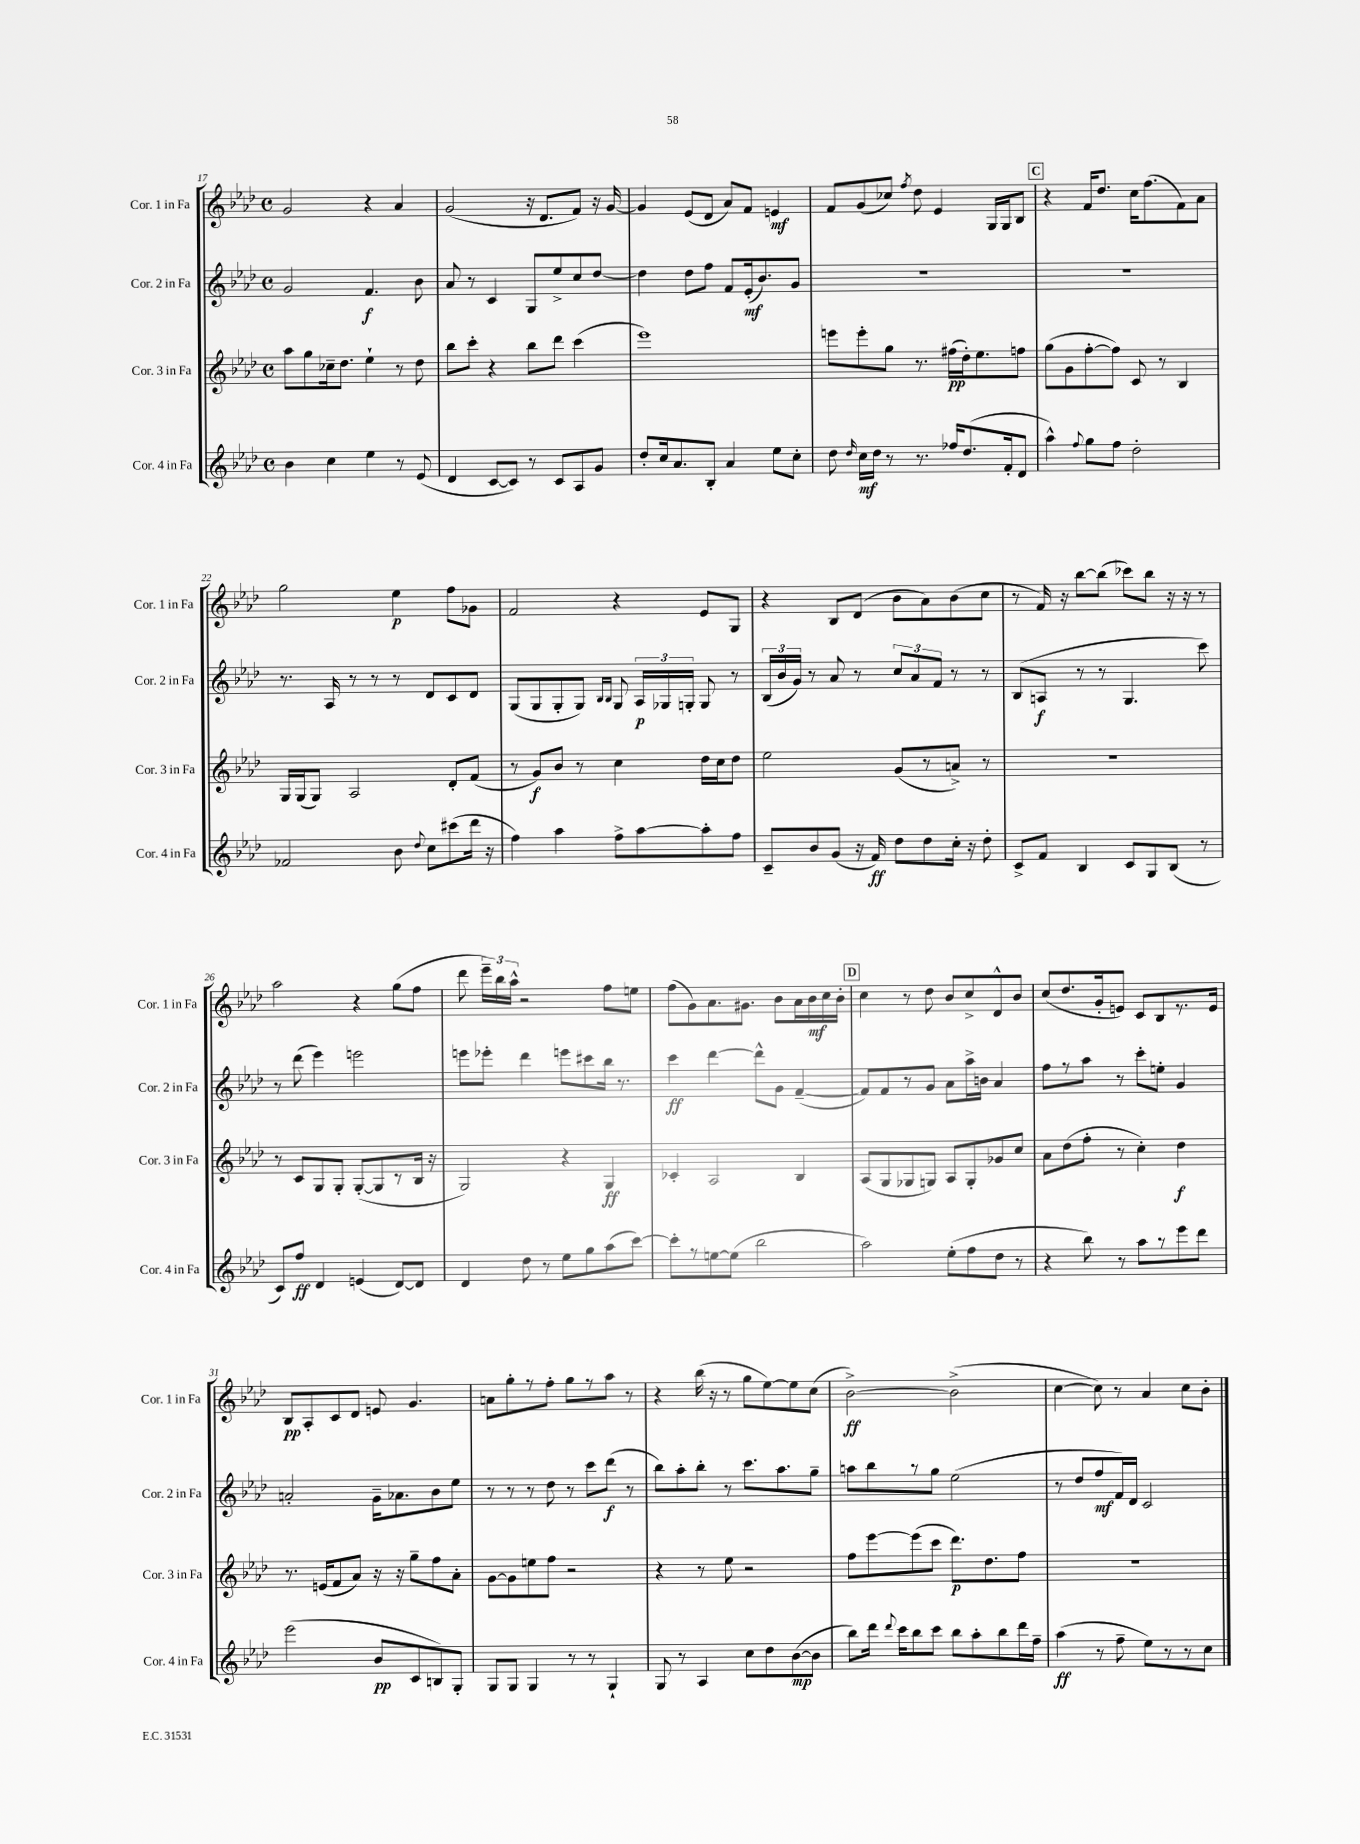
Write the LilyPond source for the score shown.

<<
\new StaffGroup <<
\new Staff = "s0" \with { instrumentName = "Cor. 1 in Fa" shortInstrumentName = "Cor. 1 in Fa" } {
    \clef treble \key aes \major \defaultTimeSignature \time 4/4
    \autoBeamOff g'2 r4 aes'4 |
    g'2( r16 des'8.[ f'8]) r16 g'16~ |
    g'4 ees'8[( des'8] aes'8[) f'8] e'4\mf |
    f'8[ g'8( ces''8]) \acciaccatura { f''8 } des''8 ees'4 g16[ g16 bes8] |
    \mark \markup { \box "C" } r4 f'16[ des''8.] c''16[ f''8.( f'8) aes'8] |
    g''2 ees''4\p f''8[ ges'8] |
    f'2 r4 ees'8[ g8] |
    r4 bes8[ des'8]( bes'8[ aes'8) bes'8( c''8] |
    r8 f'16) r16 bes''8[~ bes''8]( ces'''8[) bes''8] r16 r16 r8 |
    aes''2 r4 g''8[( f''8] |
    des'''8 \tuplet 3/2 { ees'''16[--) bes''16 aes''16]-^ } r2 f''8[ e''8] |
    f''8[( g'8) aes'8. gis'8.] bes'8[ aes'16 bes'16\mf c''16 bes'16]-. |
    \mark \markup { \box "D" } c''4 r8 des''8 bes'8[ c''8-> des'8-^ bes'8] |
    c''8[( des''8. g'16-. e'8]) c'8[ bes8 r8. e'16] |
    bes8[\pp aes8-. c'8 des'8] e'8 g'4. |
    a'8[ g''8-. r8 f''8]-. g''8[ r8 aes''8] r8 |
    r4 bes''16( r16 r8 g''8[ ees''8~) ees''8 c''8]( |
    bes'2~->\ff) bes'2->( |
    c''4~ c''8) r8 aes'4 c''8[ bes'8]-. \bar "|." |
}
\new Staff = "s1" \with { instrumentName = "Cor. 2 in Fa" shortInstrumentName = "Cor. 2 in Fa" } {
    \clef treble \key aes \major \defaultTimeSignature \time 4/4
    \autoBeamOff g'2 f'4.\f bes'8 |
    aes'8 r8 c'4 g8[ ees''8-> c''8 des''8]~ |
    des''4 des''8[ f''8] f'8[ ees'16-.\mf( bes'8.) g'8] |
    R1 |
    \mark \markup { \box "C" } R1 |
    r8. aes16 r8 r8 r8 des'8[ c'8 des'8] |
    g8[( g8 g8-. g8]) \grace { bes16[ bes16] } g8 \tuplet 3/2 { aes16[\p ges16 g16]-. } g8 r8 |
    \tuplet 3/2 { bes16[( bes'16 g'16]) } r8 aes'8 r8 \tuplet 3/2 { c''8[ aes'8 f'8] } r8 r8 |
    bes8[( a8]\f r8 r8 g4. c'''8) |
    r8 des'''8( ees'''4) e'''2 |
    e'''8[ ees'''8]-. des'''4 e'''8[ cis'''8 bes''16] r8. |
    c'''4\ff des'''4~ des'''8[-^ g'8] f'4~--( |
    \mark \markup { \box "D" } f'8[) f'8 r8 g'8] aes'8[ aes''16-> b'16] aes'4 |
    f''8[ r8 aes''8] r8 c'''8[-. e''8]-. g'4 |
    a'2-. g'16[-- aes'8. bes'8 ees''8] |
    r8 r8 r8 des''8 r8 c'''8[ des'''8]\f( r8 |
    bes''8[) aes''8-. bes''8]-. r8 c'''8.[ aes''8. g''8]-- |
    a''8[ bes''8 r8 g''8] ees''2( |
    r8 des''8[ f''8\mf f'16) des'16] c'2 \bar "|." |
}
\new Staff = "s2" \with { instrumentName = "Cor. 3 in Fa" shortInstrumentName = "Cor. 3 in Fa" } {
    \clef treble \key aes \major \defaultTimeSignature \time 4/4
    \autoBeamOff aes''8[ g''8 ces''16-- des''8.] ees''4-! r8 des''8 |
    bes''8[ c'''8]-. r4 bes''8[ des'''8] c'''4( |
    ees'''1) |
    e'''8[ e'''8-. g''8] r8. fis''16[\pp( des''16-.) ees''8. f''8] |
    \mark \markup { \box "C" } g''8[( g'8 f''8~-. f''8]) c'8 r8 bes4 |
    g16[ g16( g8]) aes2 des'8[-. f'8]( |
    r8 g'8[\f) bes'8] r8 c''4 des''16[ c''16 des''8] |
    ees''2 g'8[( r8 a'8]->) r8 |
    r1 |
    r8 c'8[ g8 g8]-. g8[~-.( g8 r8 bes16] r16 |
    g2) r4 g4\ff |
    ces'4-. aes2 bes4 |
    \mark \markup { \box "D" } aes8[( g8 ges8 g8]) aes8[ g8-. ges'8 c''8] |
    aes'8[ des''8( f''8]-. r8 c''4-.) des''4\f |
    r8. e'16[( f'8 aes'8]) r16 r16 g''8[-- f''8 aes'8]-. |
    g'8[~ g'8 e''8 f''8] r2 |
    r4 r8 ees''8 r2 |
    f''8[ ees'''8~ ees'''8( c'''8] des'''8.[\p) des''8. f''8] |
    R1 \bar "|." |
}
\new Staff = "s3" \with { instrumentName = "Cor. 4 in Fa" shortInstrumentName = "Cor. 4 in Fa" } {
    \clef treble \key aes \major \defaultTimeSignature \time 4/4
    \autoBeamOff bes'4 c''4 ees''4 r8 ees'8( |
    des'4 c'8[~ c'8]) r8 c'8[ aes8 g'8] |
    des''8[-. c''16 aes'8. bes8]-. aes'4 ees''8[ c''8]-. |
    des''8 \grace { des''16 } c''16[\mf des''16] r8 r8. fes''16[ des''8.( f'16-. des'8] |
    \mark \markup { \box "C" } aes''4-^) \appoggiatura { f''8 } g''8[ f''8] des''2-. |
    fes'2 bes'8 \appoggiatura { des''8 } c''8[ cis'''8( des'''16] r16 |
    f''4) aes''4 f''8[-> aes''8~ aes''8-. f''8] |
    c'8[-- bes'8 g'8]( r16 f'16\ff) des''8[ des''8 c''16]-. r16 des''8-. |
    c'8[-> f'8] bes4 c'8[ g8 bes8]( r8 |
    c'8[) f''8]\ff des'4 e'4( des'8[~) des'8] |
    des'4 des''8 r8 ees''8[ g''8 aes''8( c'''8]~) |
    c'''8[-. r8 e''8~ e''8]( bes''2 |
    \mark \markup { \box "D" } aes''2) ees''8[-.( f''8 des''8] r8 |
    r4 bes''8) r8 aes''8[ r8 ees'''8 des'''8] |
    ees'''2( bes'8[\pp c'8 b8) g8]-. |
    g8[ g8] g4 r8 r8 g4-! |
    g8 r8 aes4 c''8[ des''8 bes'8~\mp( bes'8] |
    bes''8[) des'''16] \appoggiatura { des'''8 } c'''16[ bes''8 c'''8] bes''8[ aes''8-. bes''8 des'''16 f''16]-- |
    aes''4\ff( r8 f''8-- ees''8[) r8 r8 c''8] \bar "|." |
}
>>
>>
\layout { \context { \Score currentBarNumber = #17 } }
